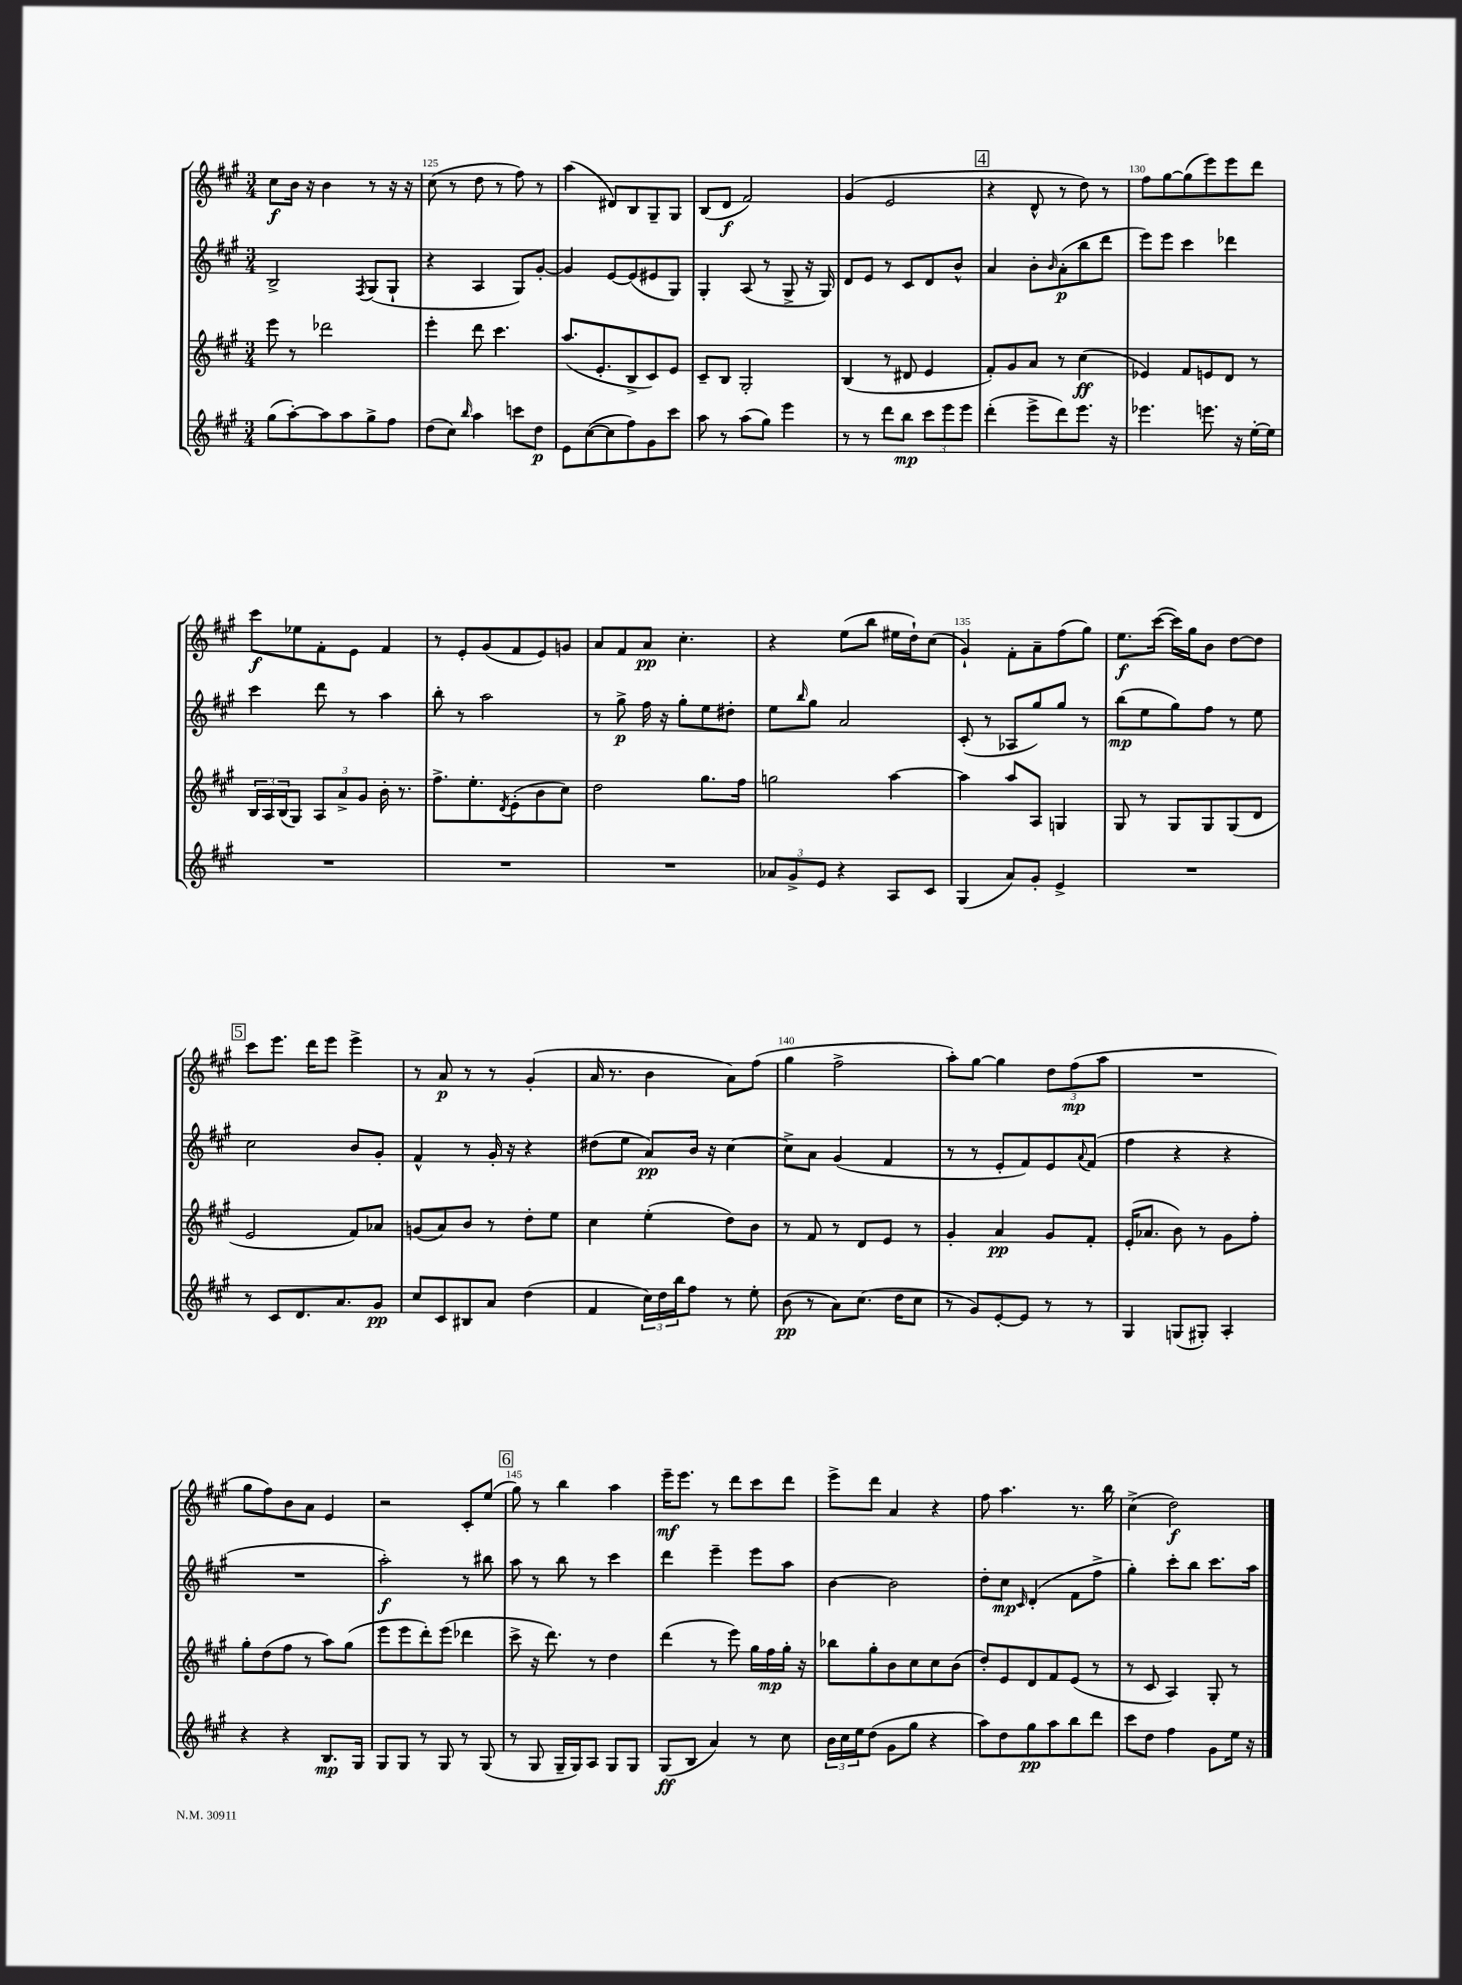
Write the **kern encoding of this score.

**kern	**kern	**kern	**kern
*staff4	*staff3	*staff2	*staff1
*clefG2	*clefG2	*clefG2	*clefG2
*k[f#c#g#]	*k[f#c#g#]	*k[f#c#g#]	*k[f#c#g#]
*M3/4	*M3/4	*M3/4	*M3/4
(8gg#	8eee	2B^	8cc#
[8aa')	8r	.	16b
.	.	.	16r
8aa]	2ddd-	.	4b
8aa	.	.	.
.	.	8qF#	.
8gg#^	.	(8G#	8r
8ff#	.	8G#`	16r
.	.	.	16r
=	=	=	=
(8dd	4eee'	4r	(8cc#
8cc#)	.	.	8r
16qqbb	.	.	.
4aa	8ddd	4A	8dd
.	4.ccc#	.	8r
8ccc	.	8G#)	8ff#)
8dd	.	[8g#'	8r
=	=	=	=
8e	(8.aa	4g#]	(4aa
([8cc#	.	.	.
.	8.e'	.	.
8cc#]	.	[8e	8d#)
8ff#)	8B^	(8e]	8B
8g#	8c#)	8e#	8G#~
8ccc#	8e	8G#)	8G#
=	=	=	=
8aa	8c#~	4G#'	(8B
8r	8B	.	8d
(8aa	2G#'	(8A	2f#)
8gg#)	.	8r	.
4eee	.	8G#^	.
.	.	16r	.
.	.	16G#)	.
=	=	=	=
8r	(4B	8d	(4g#
8r	.	8e	.
8ddd	8r	8r	2e
8bb	8d#	8c#	.
12ccc#	4e	8d	.
12eee	.	.	.
.	.	8b^^	.
12eee	.	.	.
=	=	=	=
(4ddd'	8f#')	4a	4r
.	8g#	.	.
8eee^	8a	8b'	8d^^
.	.	16qqb	.
8ddd)	8r	(8a'	8r
8.eee	(4cc#	8bb	8dd)
.	.	8ddd	8r
16r	.	.	.
=	=	=	=
4.eee-	4e-)	8eee)	8ff#
.	.	8eee	[8gg#
.	8f#	4ccc#	(8gg#]
8.eee	8e	.	8eee)
.	8d	4ddd-	8eee
16r	.	.	.
[16ee'	8r	.	8ddd
16ee]	.	.	.
=	=	=	=
2.r	24B	4ccc#	8ccc#
.	24A	.	.
.	(24B	.	.
.	8G#)	.	8ee-
.	12A	8ddd	8f#'
.	12a^	.	.
.	.	8r	8e
.	12g#	.	.
.	16b'	4aa	4f#
.	8.r	.	.
=	=	=	=
2.r	8.ff#^	8bb'	8r
.	.	8r	8e'
.	8.ee'	.	.
.	.	2aa	(8g#
.	8qd	.	.
.	(8e'	.	8f#
.	8b	.	8e)
.	8cc#)	.	8g
=	=	=	=
2.r	2dd	8r	8a
.	.	8gg#^	8f#
.	.	16ff#	8a
.	.	16r	.
.	.	8gg#'	4.cc#'
.	8.gg#	8ee	.
.	.	8dd#'	.
.	16ff#	.	.
=	=	=	=
12a-	2gg	8ee	4r
12g#^	.	.	.
.	.	16qqbb	.
.	.	8gg#	.
12e	.	.	.
4r	.	2a	(8ee
.	.	.	8bb
8A	[4aa	.	16ee#
.	.	.	16dd`)
8c#	.	.	(8cc#
=	=	=	=
(4G#	4aa]	(8c#'	4g#`)
.	.	8r	.
8a)	8aa	8A-	8f#'
8g#'	8A	8gg#)	8a~
4e^	4G	8gg#	(8ff#
.	.	8r	8gg#)
=	=	=	=
2.r	8G#	(8bb	8.ee
.	8r	8ee	.
.	.	.	([16ccc#
.	8G#	8gg#)	16ccc#])
.	.	.	16gg#
.	8G#	8ff#	8b
.	(8G#	8r	[8dd
.	8d	8ee	8dd]
=	=	=	=
8r	2e	2cc#	8ccc#
8c#	.	.	8.eee
8.d	.	.	.
.	.	.	16ddd
.	.	.	8eee
8.a	.	.	.
.	8f#)	8b	4eee^
8g#	8a-	8g#'	.
=	=	=	=
8cc#	(8g	4f#^^	8r
8c#	8a)	.	8a
8B#	8b	8r	8r
8a	8r	16g#'	8r
.	.	16r	.
(4dd	8dd'	4r	(4g#'
.	8ee	.	.
=	=	=	=
4f#	4cc#	(8dd#	16a
.	.	.	8.r
.	.	8ee	.
24cc#)	(4ee'	8a)	4b
24dd	.	.	.
24bb	.	.	.
8ff#	.	16b	.
.	.	16r	.
8r	8dd)	[4cc#	8a)
8ee'	8b	.	(8ff#
=	=	=	=
(8b	8r	8cc#^]	4gg#
8r	8f#	8a	.
8a)	8r	(4g#	2ff#^
(8.cc#	8d	.	.
.	8e	4f#	.
16dd	.	.	.
8cc#	8r	.	.
=	=	=	=
8r	4g#'	8r	8aa')
8g#)	.	8r	[8gg#
[8e'	4a	8e'	4gg#]
8e]	.	8f#)	.
8r	8g#	8e	12dd
.	.	.	(12ff#
.	.	8qqa	.
8r	8f#'	(8f#	.
.	.	.	12aa
=	=	=	=
4G#	(16e'	4ff#	2.r
.	8.a-	.	.
(8G	8b)	4r	.
8G#')	8r	.	.
4A'	8g#	4r	.
.	8ff#'	.	.
=	=	=	=
4r	8gg#'	2.r	8gg#
.	(8dd	.	8ff#)
4r	8ff#	.	8b
.	8r	.	8a
8.B	8aa)	.	4e
.	(8gg#	.	.
16G#	.	.	.
=	=	=	=
8G#	8eee	2aa')	2r
8G#	8eee	.	.
8r	8ddd')	.	.
8G#	(8eee	.	.
8r	4ddd-	8r	8c#'
(8G#	.	8bb#	(8ee
=	=	=	=
8r	8ccc#^	8aa	8gg#)
8G#	16r	8r	8r
.	8.ddd)	.	.
16G#~	.	8bb	4bb
16G#)	.	.	.
8A	8r	8r	.
8G#	4dd	4ccc#	4aa
8G#	.	.	.
=	=	=	=
(8G#	(4ddd	4ddd	16eee~
.	.	.	8.eee
8B	.	.	.
4a)	8r	4eee~	8r
.	8eee)	.	8ddd
8r	16gg#	8eee	8ccc#
.	16ff#	.	.
8cc#	16gg#'	8aa	8ddd
.	16r	.	.
=	=	=	=
24b	8bb-	[4b	8eee^
24cc#	.	.	.
24ee	.	.	.
(8dd	8gg#'	.	8ddd
8g#	8b	2b]	4a
8gg#	8cc#	.	.
4r	8cc#	.	4r
.	(8b	.	.
=	=	=	=
8aa)	8dd')	8dd'	8ff#
8dd	8e	8cc#	4.aa
.	.	16qqc#	.
8gg#	8d	(4d'	.
8aa	8f#	.	.
8bb	(8e	8f#	8.r
8ddd	8r	8ff#^	.
.	.	.	16bb
=	=	=	=
8ccc#	8r	4gg#')	(4cc#^
8dd	8c#	.	.
4ff#	4A)	8ccc#'	2dd)
.	.	8bb	.
8g#	8G#'	8.ccc#	.
16ee	8r	.	.
16r	.	16aa	.
==	==	==	==
*-	*-	*-	*-
